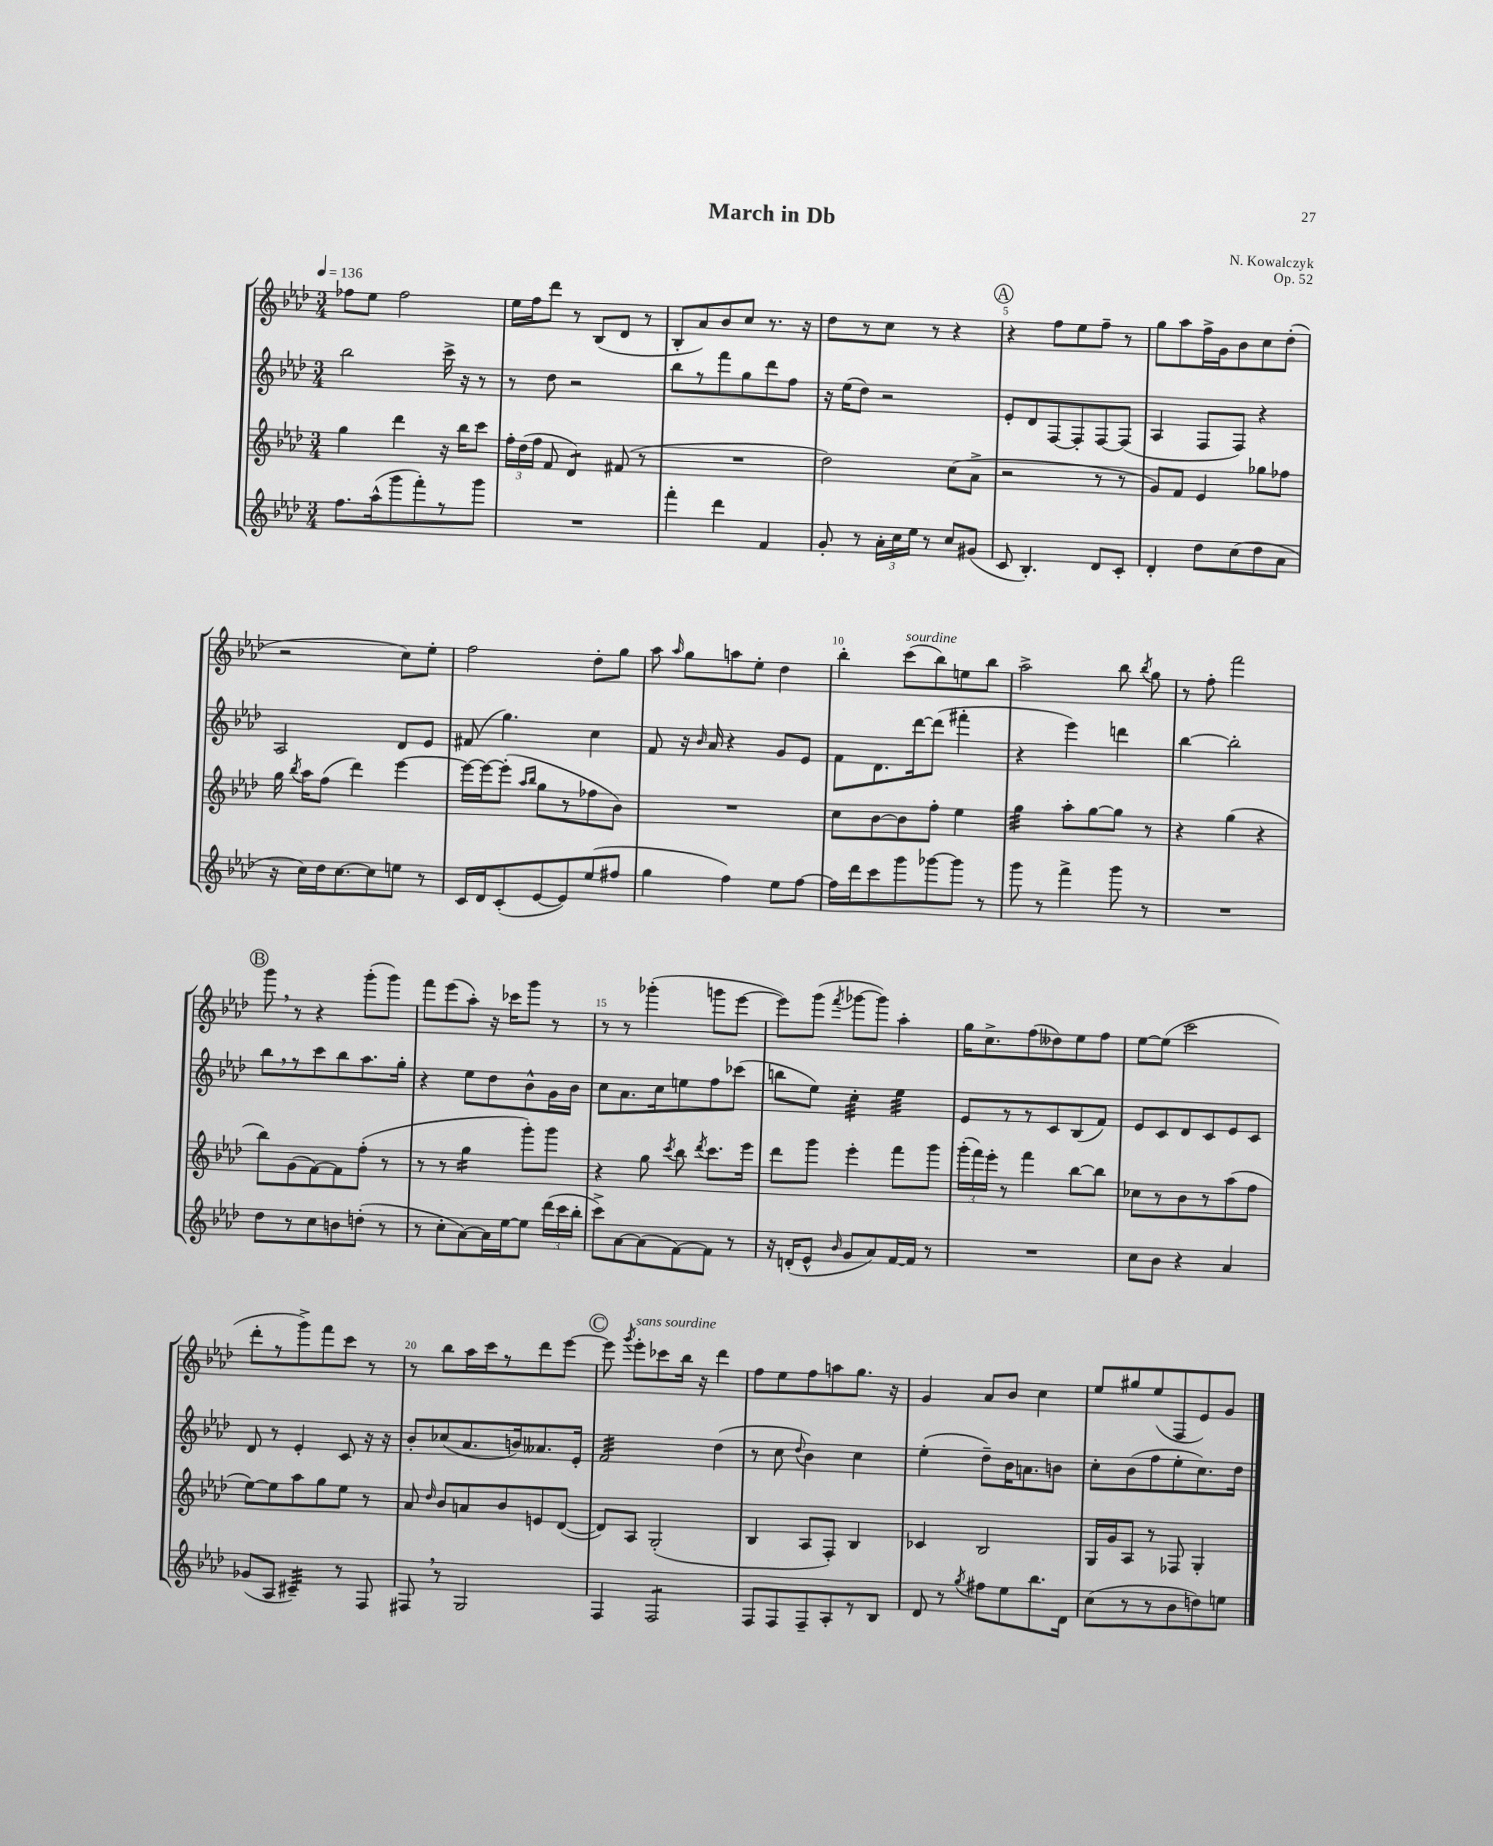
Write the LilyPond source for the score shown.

\header { title = "March in Db" composer = "N. Kowalczyk" opus = "Op. 52" }
<<
\new StaffGroup <<
\new Staff = "s0" {
    \clef treble \key aes \major \numericTimeSignature \time 3/4 \tempo 4 = 136
    \autoBeamOff fes''8[ ees''8] fes''2 |
    ees''16[ f''16 des'''8] r8 bes8[( des'8] r8 |
    bes8[-. aes'8) bes'8 c''8] r8. r16 |
    des''8[ r8 c''8] r8 r4 |
    \mark \markup { \circle "A" } r4 f''8[ ees''8 f''8]-- r8 |
    g''8[ aes''8 f''16-> g'16 bes'8 c''8 des''8]-.( |
    r2 c''8[) ees''8]-. |
    f''2 des''8[-. g''8] |
    aes''8 \grace { aes''16 } g''8[ a''8 ees''8]-. des''4 |
    bes''4-. c'''8[^\markup { \italic "sourdine" }( bes''8) e''8 bes''8] |
    aes''2-> bes''8 \acciaccatura { bes''8 } g''8 |
    r8 f''8-. f'''2 |
    \mark \markup { \circle "B" } g'''8 \breathe r8 r4 g'''8[-.( g'''8]) |
    f'''8[ ees'''8( aes''8]-.) r16 ces'''16[ g'''8] r8 |
    r8 r8 ges'''4-.( g'''8[ ees'''8]~ |
    ees'''8[) g'''8]( \acciaccatura { f'''8 } ges'''8[~ ges'''8]) aes''4-. |
    g''16[ c''8.-> f''8( deses''8) ees''8 f''8] |
    ees''8[~ ees''8]( c'''2 |
    des'''8[-. r8 g'''8->) f'''8 c'''8] r8 |
    r8 bes''8[ aes''16 c'''16 r8 des'''8 ees'''8]~ |
    \mark \markup { \circle "C" } ees'''8 \acciaccatura { g'''8 } ees'''8[-.^\markup { \italic "sans sourdine" } ces'''8 bes''16] r16 des'''4 |
    f''8[ ees''8 f''8 a''8 g''8.] r16 |
    g'4 aes'8[ bes'8] c''4 |
    ees''8[ gis''8 ees''8( f8 ees'8) g'8] \bar "|." |
}
\new Staff = "s1" {
    \clef treble \key aes \major \numericTimeSignature \time 3/4
    \autoBeamOff bes''2 c'''16-> r16 r8 |
    r8 des''8 r2 |
    bes''8[ r8 f'''8 g''8 des'''8 f''8] |
    r16 ees''16[( des''8]) r2 |
    \mark \markup { \circle "A" } ees'8[-. des'8 f8~ f8-. f8~ f8]( |
    aes4 f8[ f8]) r4 |
    aes2 des'8[ ees'8] |
    fis'8( g''4.) c''4 |
    f'8 r16 \grace { bes'16 } aes'16 r4 g'8[ ees'8] |
    f'8[ des'8. des'''16~ des'''8]( fis'''4-. |
    r4 ees'''4) d'''4 |
    bes''4~ bes''2-. |
    \mark \markup { \circle "B" } bes''8[ \breathe r8 c'''8 bes''8 aes''8. g''16]-. |
    r4 ees''8[ des''8 bes'8-^ g'16 bes'16] |
    c''8[ aes'8. c''16 e''8 f''8 ces'''8]( |
    b''8[ ees''8]) c''4:32-. ees''4:32 |
    ees'8[ r8 r8 c'8 bes8( f'8]) |
    ees'8[ c'8 des'8 c'8 ees'8 c'8] |
    des'8 r8 ees'4-. c'8 r16 r16 |
    bes'8[-. ces''8( aes'8. b'16) aeses'8. ees'16]-. |
    \mark \markup { \circle "C" } f'2:32 des''4( |
    r8 c''8 \appoggiatura { des''8 } bes'4) c''4 |
    ees''4-.( des''8[--) bes'16 a'8. b'8] |
    c''8[-. bes'8( f''8 ees''8-. c''8.) des''16] \bar "|." |
}
\new Staff = "s2" {
    \clef treble \key aes \major \numericTimeSignature \time 3/4
    \autoBeamOff g''4 des'''4 r16 bes''16[ c'''8] |
    \tuplet 3/2 { f''16[-. des''16( f''16] } f'8 des'4:8) fis'8( r8 |
    R2. |
    des''2) c''8[( aes'8]-> |
    \mark \markup { \circle "A" } r2 r8 r8 |
    g'8[) f'8] ees'4 ges''8[ fes''8] |
    g''16 \acciaccatura { bes''8 } aes''16[ f''8]( des'''4) ees'''4~ |
    ees'''16[~ ees'''16~ ees'''8]-.( \grace { aes''16[ bes''16] } g''8[ r8 fes''8 bes'8]) |
    R2. |
    c''8[ bes'8~ bes'8 f''8]-. ees''4 |
    g''4:32 aes''8[-. g''8~ g''8] r8 |
    r4 g''4( r4 |
    \mark \markup { \circle "B" } bes''8[) g'8( f'8~) f'8 f''8]-.( r8 |
    r8 r8 g''4:16 g'''8[-.) g'''8] |
    r4 g''8 \acciaccatura { c'''8 } bes''8 \acciaccatura { des'''8 } c'''8.[ ees'''16] |
    des'''8[ g'''8] ees'''4-. f'''8[ g'''8] |
    \tuplet 3/2 { g'''16[-.( f'''16) ees'''16]-. } r8 f'''4 bes''8[~ bes''8] |
    ces''8[ r8 bes'8 r8 aes''8( f''8] |
    ees''8[~) ees''8 aes''8 g''8 ees''8] r8 |
    aes'8 \grace { des''16 } bes'8[ a'8 bes'8 e'8 des'8]~( |
    \mark \markup { \circle "C" } des'8[) aes8] g2-.( |
    bes4 aes8[ f8]-.) bes4 |
    ces'4 bes2 |
    g16[ g'16 aes8] r8 fes8 g4-. \bar "|." |
}
\new Staff = "s3" {
    \clef treble \key aes \major \numericTimeSignature \time 3/4
    \autoBeamOff f''8.[ aes''16-^( g'''8 f'''8-.) r8 g'''8] |
    R2. |
    f'''4-. des'''4 f'4 |
    g'8-. r8 \tuplet 3/2 { aes'16[-. c''16 ees''16] } r8 c''8[ gis'8]( |
    \mark \markup { \circle "A" } c'8 bes4.-.) des'8[ c'8]-. |
    des'4-. des''8[ c''8( des''8 aes'8] |
    r16 c''16[) des''16 c''8.~ c''8 e''8] r8 |
    c'16[ des'16 c'8-.( ees'8~ ees'8) ees''8( fis''8] |
    g''4 f''4) ees''8[ f''8]~ |
    f''16[ des'''16 c'''8 g'''8 ges'''8~ ges'''8] r8 |
    g'''8 r8 f'''4-> g'''8 r8 |
    R2. |
    \mark \markup { \circle "B" } des''8[ r8 c''8 b'8 d''8]-.( r8 |
    r8 c''8[-. aes'8~) aes'16 ees''16~ ees''8] \tuplet 3/2 { des'''16[( c'''16 bes''16]-. } |
    c'''8[->) aes'8~ aes'8( f'8~) f'8] r8 |
    r16 d'16[-.( ees'8]-^ \grace { bes'16 } g'8[ aes'8) f'16~ f'16] r8 |
    R2. |
    c''8[ bes'8] r4 aes'4 |
    ges'8[( aes8] cis'4:32--) r8 f8 |
    fis8 \breathe r8 g2 |
    \mark \markup { \circle "C" } f4 f2:8 |
    f8[ f8 f8-- aes8-. r8 bes8] |
    des'8 r8 \acciaccatura { g''8 } fis''8[ ees''8 bes''8. des'16] |
    c''8[( r8 r8 bes'8 d''8) e''8] \bar "|." |
}
>>
>>
\layout { \context { \Score \override BarNumber.break-visibility = ##(#f #t #t) barNumberVisibility = #(every-nth-bar-number-visible 5) } }
